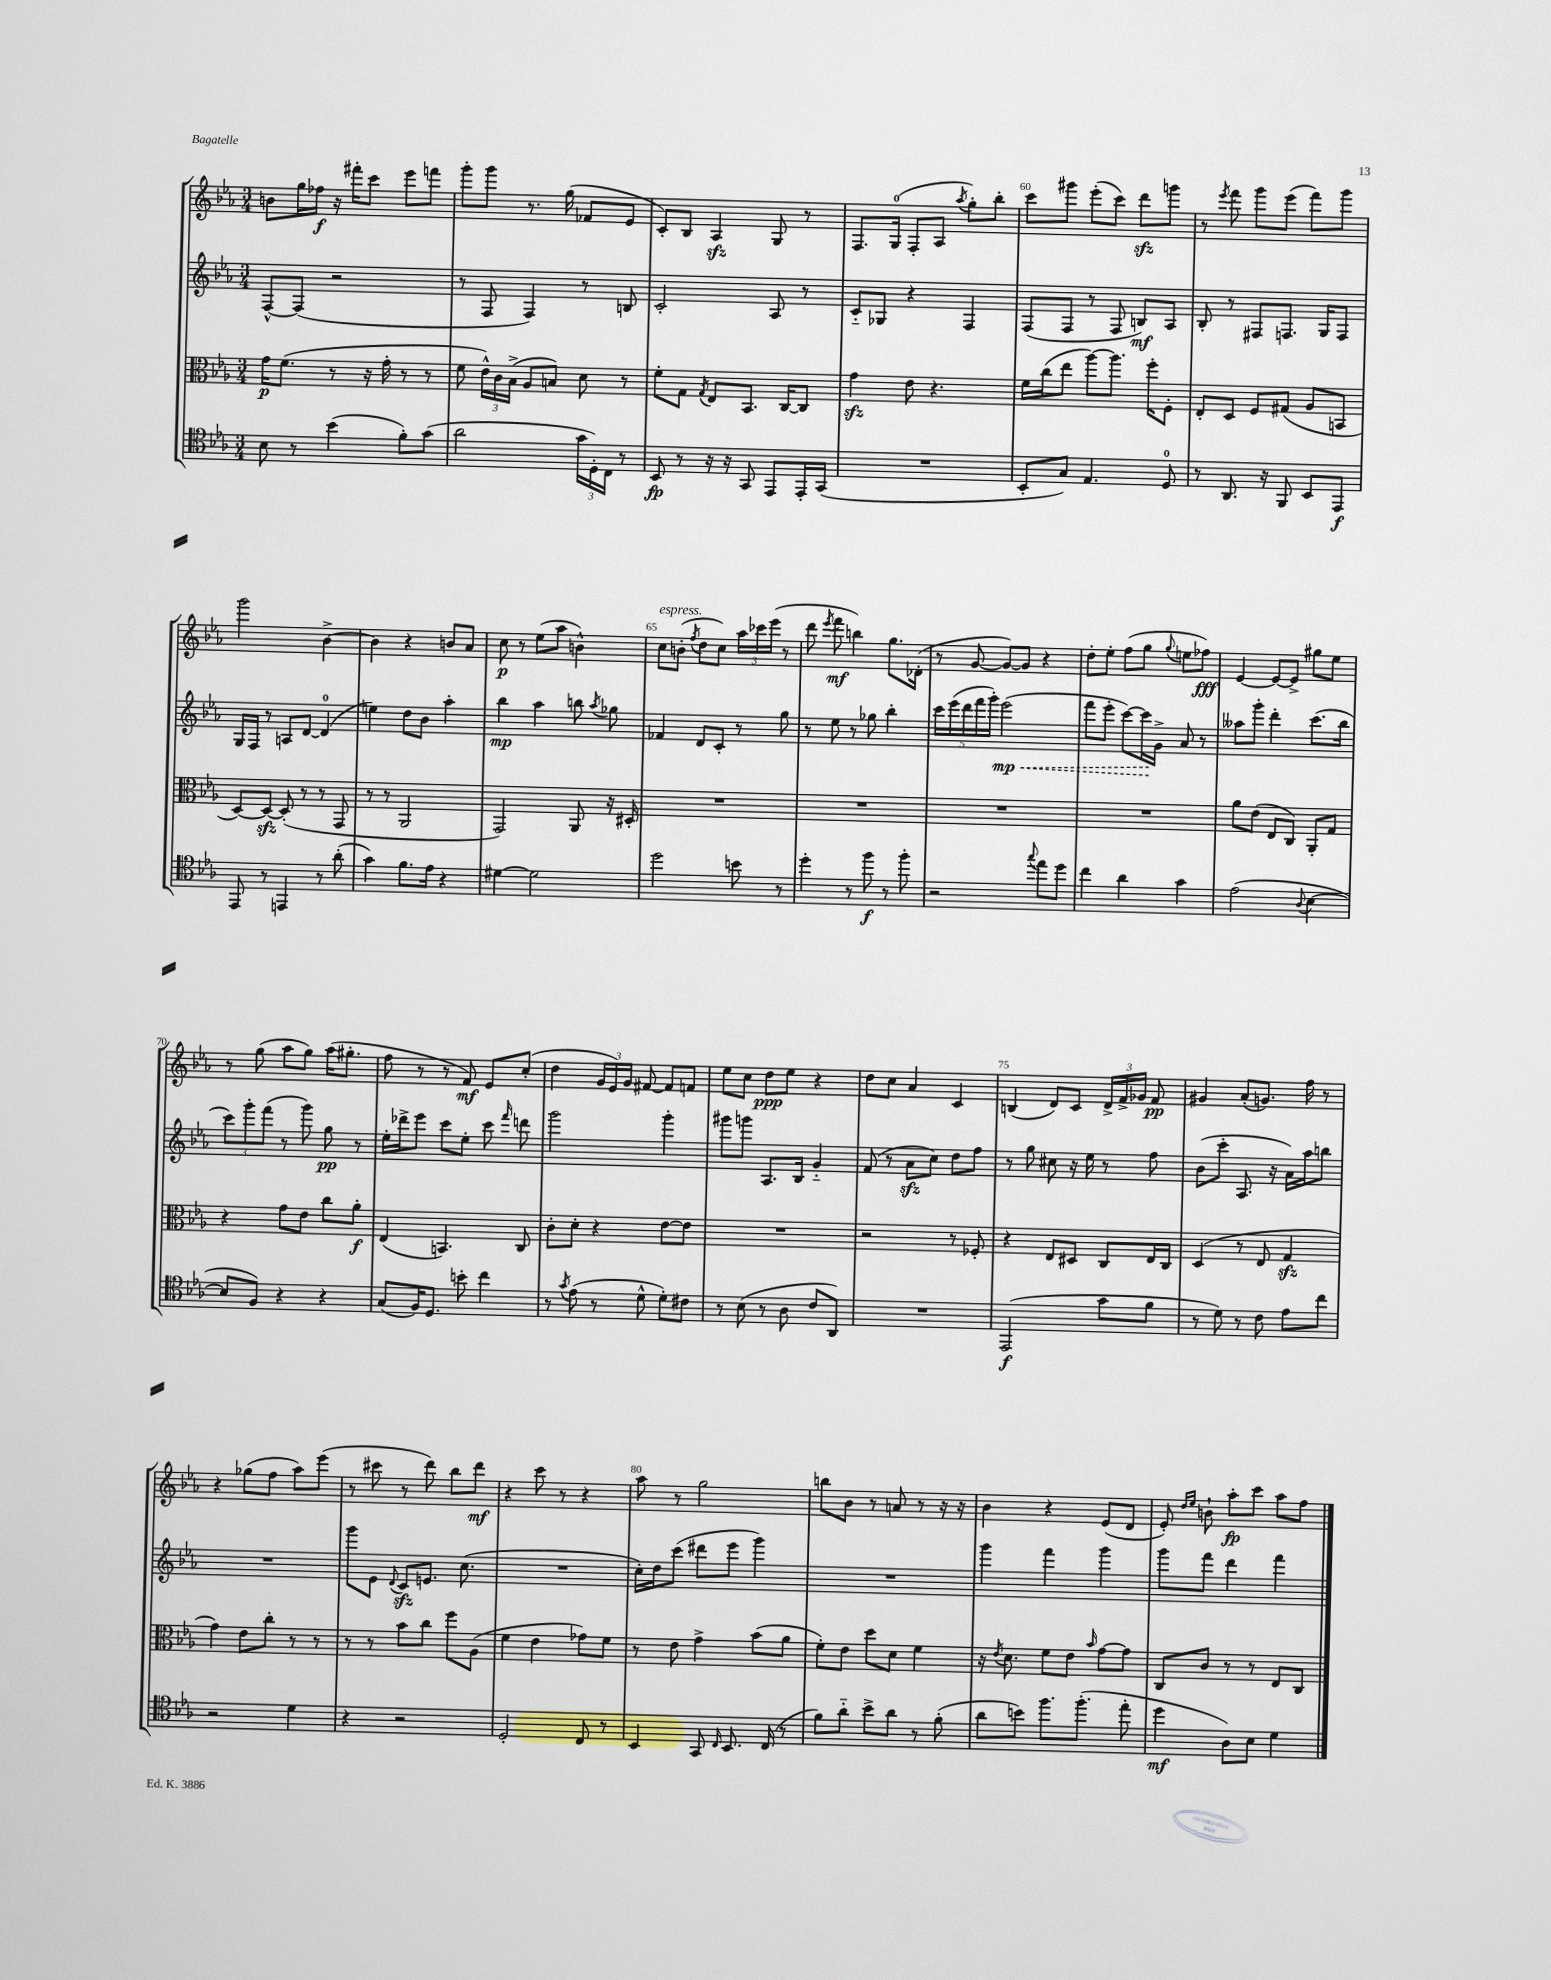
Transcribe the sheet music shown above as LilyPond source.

<<
\new StaffGroup <<
\new Staff = "s0" {
    \clef treble \key ees \major \numericTimeSignature \time 3/4
    \autoBeamOff b'8[ g''16 fes''16]\f r16 fis'''16[-. c'''8] ees'''8[ f'''8] |
    g'''8[-. g'''8] r8. g''16( fes'8[ ees'8] |
    c'8[-.) bes8] aes4\sfz g8 r8 |
    f8.[ g16]-0( f8[-. aes8] \acciaccatura { aes''8 } g''8[-.) bes''8]-. |
    c'''8[ gis'''8] ees'''8[-.( c'''8]) d'''8[\sfz g'''8] |
    r8 \acciaccatura { ees'''8 } f'''8 g'''8[ ees'''8]( f'''8[) g'''8] |
    g'''2 bes'4~-> |
    bes'4 r4 b'8[ aes'8] |
    c''8\p r8 ees''8[( aes''8] b'4-^) |
    c''8[^\markup { \italic "espress." } b'8]-.( \acciaccatura { f''8 } d''8[ c''8]) \tuplet 3/2 { aes''16[ ces'''16 ees'''16]( } r8 |
    d'''8 \acciaccatura { ees'''8 } f'''8\mf b''4) g''8.[ des'16]-.( |
    r8 g'8~ g'8[~) g'8] r4 |
    d''8[-. ees''8]-. f''8[( g''8] \appoggiatura { g''8 } e''8[ fes''8]\fff) |
    ees'4~ ees'8[~ ees'8]-> gis''8[ ees''8] |
    r8 g''8( aes''8[ g''8]) aes''16[( gis''8.]-. |
    f''8 r8 r8 f'8\mf) ees'8[ c''8]-.( |
    d''4 \tuplet 3/2 { g'16[ ees'16) g'16] } fis'8~ fis'8[ f'8] |
    ees''8[ c''8] d''8[\ppp ees''8] r4 |
    d''8[ c''8] aes'4 c'4 |
    b4( d'8[) c'8] \tuplet 3/2 { d'16[-> f'16-> ges'16] } f'8\pp |
    gis'4 aes'8[-.( g'8.]) f''16 r8 |
    r4 ges''8[( f''8] aes''8[) ees'''8]( |
    r8 cis'''8 r8 d'''8) bes''8[ d'''8]\mf |
    r4 c'''8 r8 r4 |
    aes''8 r8 g''2 |
    b''8[ bes'8] r8 a'8 r8 r16 r16 |
    bes'4 r4 ees'8[( d'8] |
    ees'8-.) \grace { d''16[ ees''16] } b'8-! aes''8[-.\fp c'''8] aes''8[ f''8] \bar "|." |
}
\new Staff = "s1" {
    \clef treble \key ees \major \numericTimeSignature \time 3/4
    \autoBeamOff f8[~-^ f8]( r2 |
    r8 f8 f4) r8 b8 |
    c'2-. aes8 r8 |
    c'8[-_ ges8] r4 f4 |
    f8[( f8] r8 f8 b8[\mf) aes8] |
    bes8-. r8 fis8[ f8.] g16[ f8] |
    g16[ f16] r8 a8[ d'8]~ d'4-0( |
    e''4) d''8[ bes'8] aes''4-. |
    bes''4\mp aes''4 b''8 \acciaccatura { aes''8 } ges''8 |
    fes'4 d'8[ c'8]-. r8 g''8 |
    r8 ees''8 r8 ges''8 bes''4-. |
    \tuplet 5/4 { c'''16[ ees'''16( d'''16 f'''16 g'''16]-.) } \once \override Hairpin.style = #'dashed-line ees'''2\mp\<( |
    f'''8[ ees'''8]-. c'''8[~) c'''16\! g'16]-> aes'8 r8 |
    aeses''8[ g'''8]-. d'''4-. c'''8.[( bes''16] |
    \tuplet 3/2 { c'''8[) g'''8-. f'''8]( } r8 g'''8) g''8\pp r8 |
    ees''16[-. des'''16-> ees'''8] c'''8[ ees''8]-. c'''8 \grace { f'''16 } d'''8 |
    g'''2 g'''4-. |
    gis'''8[ g'''8] aes8.[ bes16] g'4-_ |
    f'8( r8 aes'8[\sfz c''8]) d''8[ f''8] |
    r8 g''8 cis''8 r16 ees''16 r8 f''8 |
    bes'8[( c'''8]-. aes8. r16 aes'16[) aes''16 b''8] |
    R2. |
    g'''8[ ees'8] \appoggiatura { d'8 } c'8[\sfz e'8.] c''8.( |
    R2. |
    c''16[-.) d''16 c'''8]( dis'''8[ ees'''8] g'''4) |
    R2. |
    g'''4 f'''4 g'''4 |
    g'''8[ f'''8] d'''4 f'''4 \bar "|." |
}
\new Staff = "s2" {
    \clef alto \key ees \major \numericTimeSignature \time 3/4
    \autoBeamOff g'16[\p f'8.]( r8 r16 g'16-. r8 r8 |
    f'8 \tuplet 3/2 { ees'16[-^) c'16 bes16]->( } aes8[ b8]) d'8 r8 |
    f'8[-. g8] \acciaccatura { g8 } ees8[ bes,8.] c16[~ c8] |
    g'4\sfz ees'8 r4. |
    f'16[ c''16( ees''8] aes''8[~) aes''8.] f''16[-. f8]-. |
    ees8[-. d8] f8[ gis8]( aes8[ b,8] |
    d8[~) d8]~\sfz d8-.( r8 r8 g,8 |
    r8 r8 aes,2 |
    g,2) aes,8 r16 dis16-. |
    R2. |
    R2. |
    R2. |
    R2. |
    aes'8[ ees'8]( ees8[ c8]) aes,8[-. g8] |
    r4 g'8[ ees'8] c''8[ aes'8]-.\f |
    ees4( b,4.) c8 |
    c'8[-. d'8]-. r4 ees'8[~ ees'8] |
    R2. |
    r2 r8 fes8-. |
    r4 ees8[ dis8] c8[ ees16 c16] |
    d4( r8 ees8 g4\sfz |
    g'4) ees'8[ c''8]-. r8 r8 |
    r8 r8 bes'8[ c''8] f''8[ aes8]( |
    f'4 ees'4 ges'8[) f'8] |
    r8 ees'8 g'4-> bes'8[( aes'8] |
    f'8[-.) ees'8] d''8[ d'8] f'4 |
    r16 \acciaccatura { ees'8 } d'8. f'8[ ees'8] \grace { bes'16 } g'8[~ g'8] |
    c8[ c'8] r8 r8 ees8[ c8] \bar "|." |
}
\new Staff = "s3" {
    \clef tenor \key ees \major \numericTimeSignature \time 3/4
    \autoBeamOff bes8 r8 bes'4( f'8[-.) g'8]( |
    aes'2 \tuplet 3/2 { g'16[ d16-.) c16] } r8 |
    bes,8\fp r8 r16 r16 g,8 ees,8[ ees,16-. g,16]( |
    R2. |
    bes,8[-. g8]) ees4. d8-0 |
    r8 aes,8. r16 f,8 bes,8[ ees,8]\f |
    ees,8 r8 e,4 r8 aes'8-.( |
    g'4) f'8.[ ees'16] r4 |
    dis'4~ dis'2 |
    d''2 b'8 r8 |
    d''4-. r8 f''8\f r8 f''8-. |
    r2 \appoggiatura { g''8 } ees''8[ d''8] |
    c''4 aes'4 g'4 |
    ees'2( \appoggiatura { aes8 } bes4~ |
    bes8[ f8]) r4 r4 |
    g8[( f16) d8.] b'8-. c''4 |
    r8 \acciaccatura { g'8 } ees'8( r8 d'8-^ d'8[-.) cis'8] |
    r8 bes8( r8 aes8 c'8[ aes,8]) |
    R2. |
    ees,2\f( g'8[ f'8] |
    r8 d'8) r8 c'8 ees'8[ c''8] |
    r2 d'4 |
    r4 r2 |
    d2-. c8 r8 |
    bes,4 g,8 \grace { c16 } bes,8. c16( r8 |
    f'8[) aes'8]-_ bes'8[-> aes'8] r8 f'8-.( |
    aes'8[ b'8]) f''8.[ f''8.]-.( ees''8-. |
    d''4\mf aes8[) bes8] d'4 \bar "|." |
}
>>
>>
\layout { \context { \Score currentBarNumber = #56 \override BarNumber.break-visibility = ##(#f #t #t) barNumberVisibility = #(every-nth-bar-number-visible 5) } }
